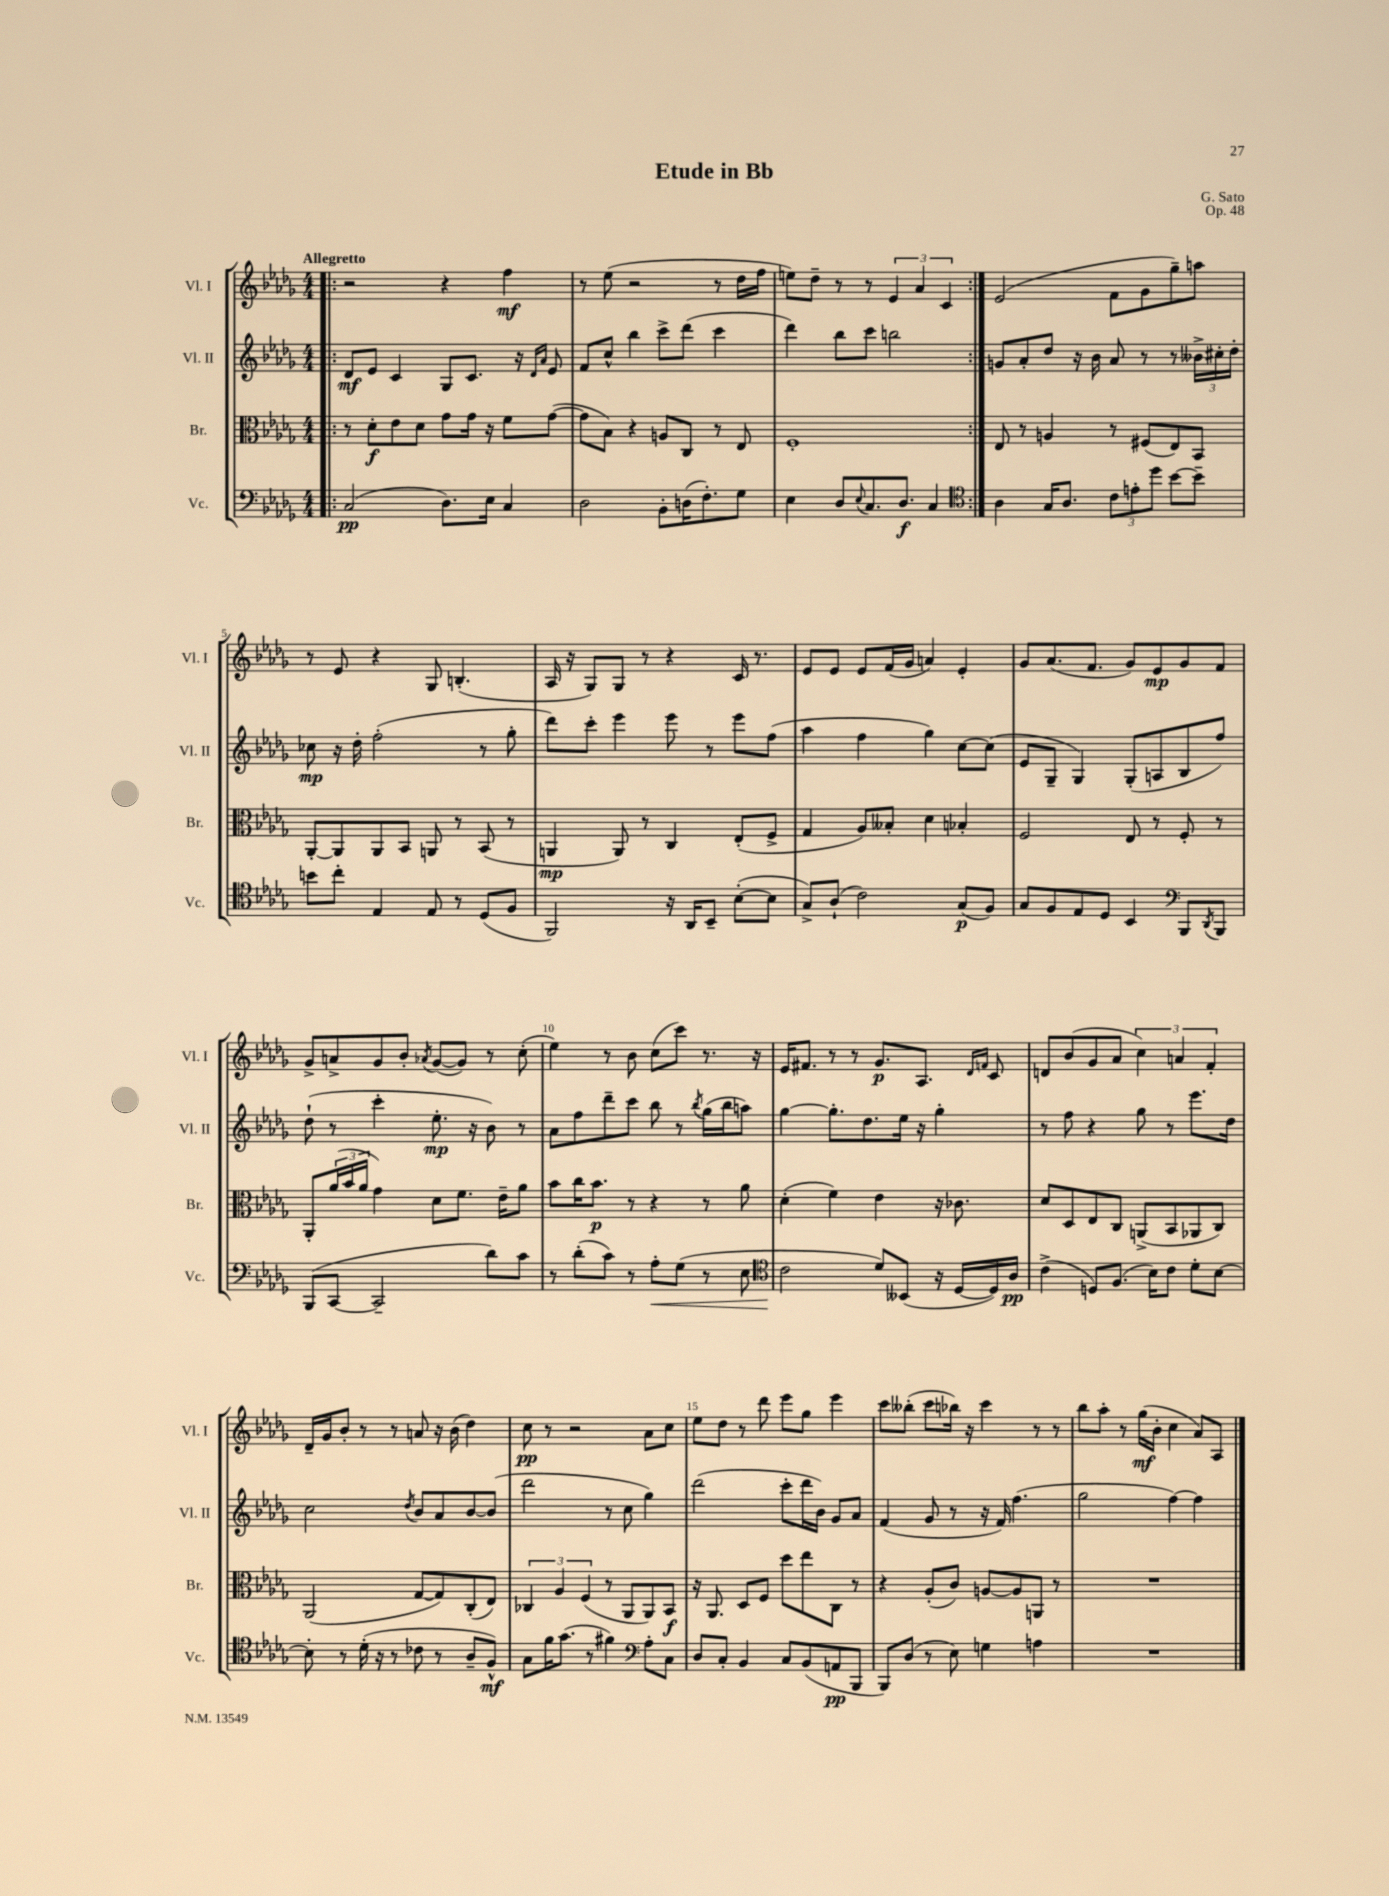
\header { title = "Etude in Bb" composer = "G. Sato" opus = "Op. 48" }
<<
\new StaffGroup <<
\new Staff = "s0" \with { instrumentName = "Vl. I" shortInstrumentName = "Vl. I" } {
    \clef treble \key des \major \numericTimeSignature \time 4/4 \tempo "Allegretto"
    \repeat volta 2 { \bar ".|:" r2 r4 f''4\mf |
    r8 ees''8( r2 r8 des''16 f''16 |
    e''8) des''8-- r8 r8 \tuplet 3/2 { ees'4 aes'4 c'4 } | }
    ees'2( f'8 ges'8 ges''8--) a''8 |
    r8 ees'8 r4 ges8 b4.-.( |
    aes16 r16 ges8) ges8 r8 r4 c'16 r8. |
    ees'8 ees'8 ees'8 f'16( ges'16 a'4) ees'4-. |
    ges'8 aes'8.( f'8. ges'8) ees'8\mp ges'8 f'8 |
    ges'8-> a'8-> ges'8 bes'8-. \acciaccatura { aes'8 } ges'8~( ges'8) r8 c''8-.( |
    ees''4) r8 bes'8 c''8( c'''8) r8. r16 |
    ees'16 fis'8. r8 r8 ges'8.\p aes8. \grace { des'16 f'16 } c'8 |
    d'8 bes'8( ges'8 aes'8 \tuplet 3/2 { c''4) a'4 f'4-. } |
    des'16-- ges'16 bes'8-. r8 r8 a'8 r16 bes'16( des''4) |
    c''8\pp r8 r2 aes'8 c''8 |
    ees''8 des''8 r8 des'''8 ees'''8 ges''8 ees'''4 |
    c'''8 beses''8-.( c'''8 bes''16) r16 c'''4 r8 r8 |
    bes''8 aes''8-. r8 ges''16\mf( bes'16-. c''4 aes'8) aes8 \bar "|." |
}
\new Staff = "s1" \with { instrumentName = "Vl. II" shortInstrumentName = "Vl. II" } {
    \clef treble \key des \major \numericTimeSignature \time 4/4
    \repeat volta 2 { \bar ".|:" des'8\mf ees'8 c'4 ges8 c'8. r16 \grace { des'16 aes'16 } ees'8 |
    f'8 c''8-^ bes''4 c'''8-> des'''8( c'''4 |
    des'''4) bes''8 c'''8 b''2 | }
    g'8 aes'8-. des''8 r16 bes'16 aes'8 r8 r8 \tuplet 3/2 { beses'16-> cis''16-. des''16-. } |
    ces''8\mp r16 des''16-. f''2-.( r8 ges''8-. |
    des'''8) c'''8-. ees'''4 ees'''8 r8 ees'''8 f''8( |
    aes''4 f''4 ges''4) c''8~ c''8( |
    ees'8 ges8-- ges4) ges8-.( a8 bes8 f''8) |
    des''8-!( r8 c'''4-. ees''8.-.\mp r16 bes'8) r8 |
    aes'8 f''8 des'''8-- c'''8 bes''8 r8 \acciaccatura { bes''8 } ges''16( bes''16 a''8) |
    ges''4~ ges''8.-. des''8. ees''16 r16 ges''4-. |
    r8 f''8 r4 ges''8 r8 ees'''8. des''16 |
    c''2 \acciaccatura { des''8 } bes'8 aes'8 bes'8~ bes'8( |
    des'''2 r8 c''8 ges''4) |
    des'''2( c'''8-. des'''16 bes'16) ges'8 aes'8 |
    f'4( ges'8 r8 r16 f'16) f''4.( |
    ges''2 f''4~) f''4 \bar "|." |
}
\new Staff = "s2" \with { instrumentName = "Br." shortInstrumentName = "Br." } {
    \clef alto \key des \major \numericTimeSignature \time 4/4
    \repeat volta 2 { \bar ".|:" r8 des'8-.\f ees'8 des'8 ges'8 ges'16 r16 f'8 ges'8~( |
    ges'8 bes8) r4 a8 c8 r8 ees8 |
    f1-. | }
    ees8 r8 a4 r8 fis8( ees8) bes,8 |
    aes,8~-. aes,8 aes,8 bes,8 a,8 r8 bes,8( r8 |
    a,4\mp a,8) r8 c4 ees8-.( f8-> |
    ges4 aes8) beses8-. des'4 bes4-. |
    f2 ees8 r8 f8-. r8 |
    aes,8-. \tuplet 3/2 { aes'16( bes'16 aes'16 } ges'4) des'8 f'8. ees'16-- aes'8 |
    bes'8 c''16 bes'8.\p r8 r4 r8 aes'8 |
    des'4-.( f'4) ees'4 r16 ces'8. |
    des'8 des8 ees8 c8 a,8->( bes,8 aes,8 c8) |
    aes,2( ges8~ ges8) c8-.( ees8) |
    \tuplet 3/2 { ces4 aes4 f4( } r8 aes,8 aes,8) bes,8\f |
    r16 aes,8. des8 f8 des''8 ees''8 c8 r8 |
    r4 aes8-.( c'8) a8~ a8 a,8 r8 |
    R1 \bar "|." |
}
\new Staff = "s3" \with { instrumentName = "Vc." shortInstrumentName = "Vc." } {
    \clef bass \key des \major \numericTimeSignature \time 4/4
    \repeat volta 2 { \bar ".|:" c2\pp( des8.) ees16 c4 |
    des2 bes,8-. d16( f8.-.) ges8 |
    ees4 des8 \appoggiatura { ees8 } c8. des8.\f c4 | }
    \clef tenor aes4 ges16 aes8. \tuplet 3/2 { c'8 e'8-. des''8 } bes'8~ bes'8-- |
    b'8 c''8-. ees4 ees8 r8 des8( f8 |
    f,2) r16 aes,16 bes,8-- bes8~-.( bes8 |
    ges8->) aes8-!( c'2) ges8\p( f8) |
    ges8 f8 ees8 des8 bes,4 \clef bass bes,,8 \acciaccatura { des,8 } bes,,8 |
    bes,,8( c,8~ c,2-- des'8) c'8 |
    r8 des'8-.( c'8) r8 aes8-.\< ges8( r8 ees8 |
    \clef tenor c'2\! des'8) beses,8( r16 des16~ des16) aes16\pp |
    c'4->( d8) f8.( bes16) c'8 des'8-. bes8~ |
    bes8-. r8 des'16-.( r16 r8 ces'8 r8 aes8-- f8-^\mf) |
    ges8 f'16 ges'8.( r8 fis'4) \clef bass aes8-. c8 |
    des8 c8-. bes,4 c8 bes,8( a,8\pp bes,,8 |
    bes,,8) des8( r8 ees8) g4 a4 |
    R1 \bar "|." |
}
>>
>>
\layout { \context { \Score \override BarNumber.break-visibility = ##(#f #t #t) barNumberVisibility = #(every-nth-bar-number-visible 5) } }
